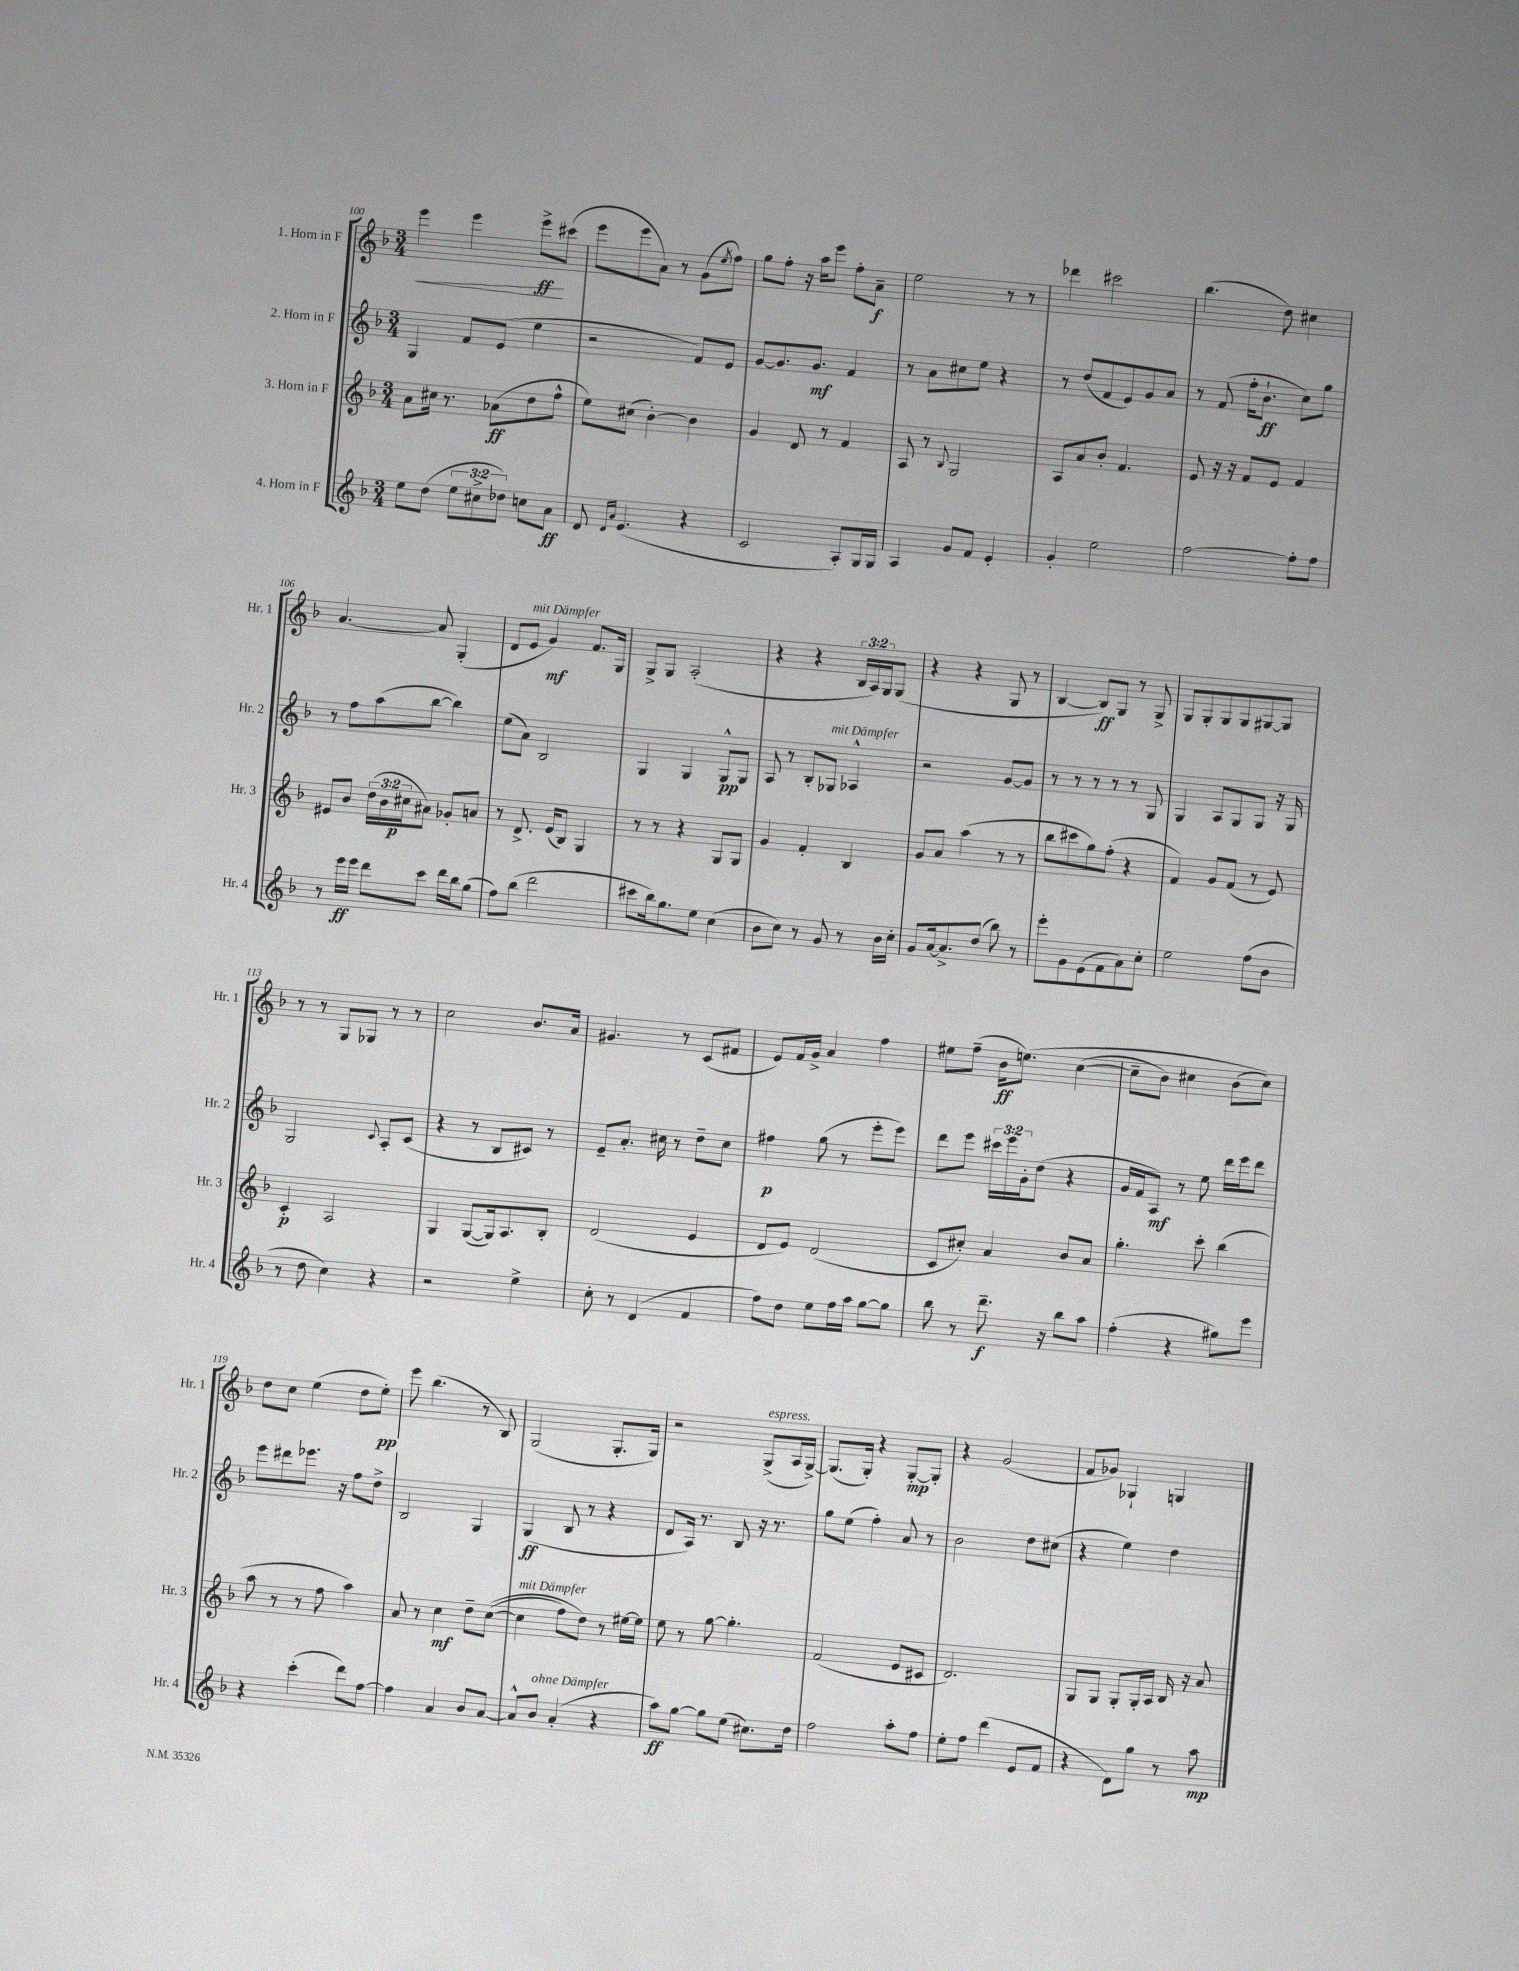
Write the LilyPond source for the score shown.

<<
\new StaffGroup <<
\new Staff = "s0" \with { instrumentName = "1. Horn in F" shortInstrumentName = "Hr. 1" } {
    \clef treble \key f \major \numericTimeSignature \time 3/4 \override Staff.TupletNumber.text = #tuplet-number::calc-fraction-text
    e'''4\< e'''4 e'''8->\ff\! cis'''8( |
    e'''8 e'''8 a'8) r8 g'8( \acciaccatura { e''8 } f''8) |
    g''8 f''8-. r16 a''16 e'''8 f''8-. a'8--\f |
    e''2 r8 r8 |
    des'''4 cis'''2 |
    bes''4.( d''8) cis''4 |
    a'4.~ a'8 g4-.( |
    d'8 e'8^\markup { \italic "mit Dämpfer" } g'4\mf) f'8. g16 |
    g8-> g8 a2-.( |
    r4 r4 \tuplet 3/2 { bes16 a16) g16 } g8( |
    r4 r4 g8 r8 |
    bes4~ bes8\ff) g8 r8 g8-> |
    g8 g8-. g8 g8 gis8~ gis8 |
    r8 r8 g8 ges8 r8 r8 |
    c''2 bes'8. a'16 |
    gis'4. r8 c'8( fis'8 |
    e'8) f'16 g'16-> a'4 f''4 |
    eis''8 f''8--( bes'16\ff e''8.)\( c''4~( |
    c''8-- bes'8) cis''4 bes'8( cis''8)\) |
    d''8 c''8 e''4( d''8 e''8-.\pp) |
    e'''8 bes''4.( r8 bes8) |
    g2( g8.-. g16) |
    r2 g8->^\markup { \italic "espress." }( a16 g16~->) |
    g8.( g16-.) r4 g8~-.\mp g8-. |
    r4 g'2( |
    f'8 ges'8) ges4-! g4 \bar "|." |
}
\new Staff = "s1" \with { instrumentName = "2. Horn in F" shortInstrumentName = "Hr. 2" } {
    \clef treble \key f \major \numericTimeSignature \time 3/4 \override Staff.TupletNumber.text = #tuplet-number::calc-fraction-text
    g4 f'8 e'8( e''4 |
    r2 f'8) e'8 |
    g'8~ g'8. g'8.\mf f'4 |
    r8 a'8 cis''8 e''8 r4 |
    r8 d''8( f'8 e'8) g'8 a'8 |
    r8 f'8( f''16-. bes'8.-!\ff c''8) g''8 |
    r8 f''8 a''8( bes''8~ bes''4) |
    e''8( a'8) bes2 |
    g4 g4 g8-^\pp g8 |
    a8 r8 bes8-. ges8^\markup { \italic "mit Dämpfer" } aes4-^ |
    r2 g'8~ g'8 |
    r8 r8 r8 r8 r8 g8 |
    g4 a8 g8 g8 r16 g16 |
    g2 \appoggiatura { c'8 } a8-. c'8( |
    r4 r8 bes8 cis'8) r8 |
    e'8-- a'8.-. cis''16 r8 d''8-- cis''8 |
    fis''4\p g''8( r8 e'''8-. e'''8) |
    d'''8 e'''8 \tuplet 3/2 { cis'''16 e'''16 g'16-. } d''8( r4 |
    g'16 f'16 a8\mf) r8 e''8 d'''16 e'''16 d'''8 |
    e'''8 dis'''8 ees'''8. r16 f''8 d''8-> |
    bes2 g4 |
    g4\ff( bes8 r8 r4 |
    d'8 a16) r8. bes8 r16 r8. |
    g''8 e''8( f''4-.) a'8 r8 |
    bes'2 d''8 cis''8( |
    r4 e''4) d''4 \bar "|." |
}
\new Staff = "s2" \with { instrumentName = "3. Horn in F" shortInstrumentName = "Hr. 3" } {
    \clef treble \key f \major \numericTimeSignature \time 3/4 \override Staff.TupletNumber.text = #tuplet-number::calc-fraction-text
    a'8 cis''16 r8. aes'8\ff( d''8 f''8-^ |
    e''8) cis''8( bes'4~-.) bes'4 |
    g'4 d'8 r8 f'4 |
    a8 r8 \appoggiatura { bes8 } g2 |
    a8 a'8 bes'8-. f'4. |
    e'8 r16 r16 f'8 e'8 f'4 |
    eis'8 bes'8 \tuplet 3/2 { d''16( bes'16 cis''16\p } ais'8) ges'8-. a'8 |
    r8 d'8.-> e'16( bes8) g4 |
    r8 r8 r4 g8 g8 |
    g'4 f'4-. bes4 |
    g'8 a'8 a''4( r8 r8 |
    bes''8 cis'''8 g''8) f''8-.( r4 |
    f'4) g'8 f'8( r8 e'8) |
    c'4-.\p a2 |
    g4 g8~( g16) a8. bes8-. |
    d'2( e'4 |
    d'8 e'8) d'2( |
    c'8 cis''8-.) a'4 bes'8 a'8 |
    g''4.-. c'''8-. bes''4( |
    a''8 r8 r8 f''8 a''4) |
    a'8 r8 c''4\mf d''8-- c''8~(\( |
    c''4^\markup { \italic "mit Dämpfer" } f''8) d''8\) r8 eis''16~ eis''16 |
    e''8 r8 g''8~ g''4.-. |
    f'2( e'8 cis'8 |
    d'2.) |
    g8 g8 g8-. g16-. a16 bes16 r16 a'8 \bar "|." |
}
\new Staff = "s3" \with { instrumentName = "4. Horn in F" shortInstrumentName = "Hr. 4" } {
    \clef treble \key f \major \numericTimeSignature \time 3/4 \override Staff.TupletNumber.text = #tuplet-number::calc-fraction-text
    e''8 d''8( \tuplet 3/2 { e''8 cis''8-> des''8) } c''8 a'8\ff |
    d'8 \grace { d'16 a'16 } e'4.( r4 |
    c'2 a8-.) g16 g16 |
    a4 g'8 f'8 e'4-. |
    g'4-. e''2 |
    f''2~ f''8-. f''8 |
    r8 e'''16\ff e'''16 d'''8 c'''8 d'''16 bes''16 g''8( |
    f''8) bes''8( d'''2 |
    cis'''8 bes''16) g''8. e''8 c''4( |
    bes'8 c''8) r8 g'8 r8 bes'16 c''16-. |
    g'8 a'16~ a'8.-> d''8( bes''8) r8 |
    e'''8-. g'8 e'8( f'8 a'8) c''8-. |
    e''2 f''8( bes'8 |
    r8 d''8 c''4) r4 |
    r2 e''4-> |
    c''8-. r8 d'4( f'4 |
    f''8) d''8 e''8 f''16 a''16 g''8~ g''8 |
    bes''8 r8 d'''8.--\f r16 bes''8 a''8 |
    f''4-.( r4 gis''8) e'''8 |
    r4 c'''4-.( d'''8) f''8~ |
    f''4 a'4 bes'8 a'8~ |
    a'8-^ bes'8^\markup { \italic "ohne Dämpfer" } a'4-.( r4 |
    a''8\ff) g''8~ g''8 e''8( cis''8.) d''16 |
    f''2 a''8-. f''8 |
    e''8-. f''8 d'''4( e'8 f'8 |
    r4 d'8) g''8 r8 a''8\mp \bar "|." |
}
>>
>>
\layout { \context { \Score currentBarNumber = #100 } }
